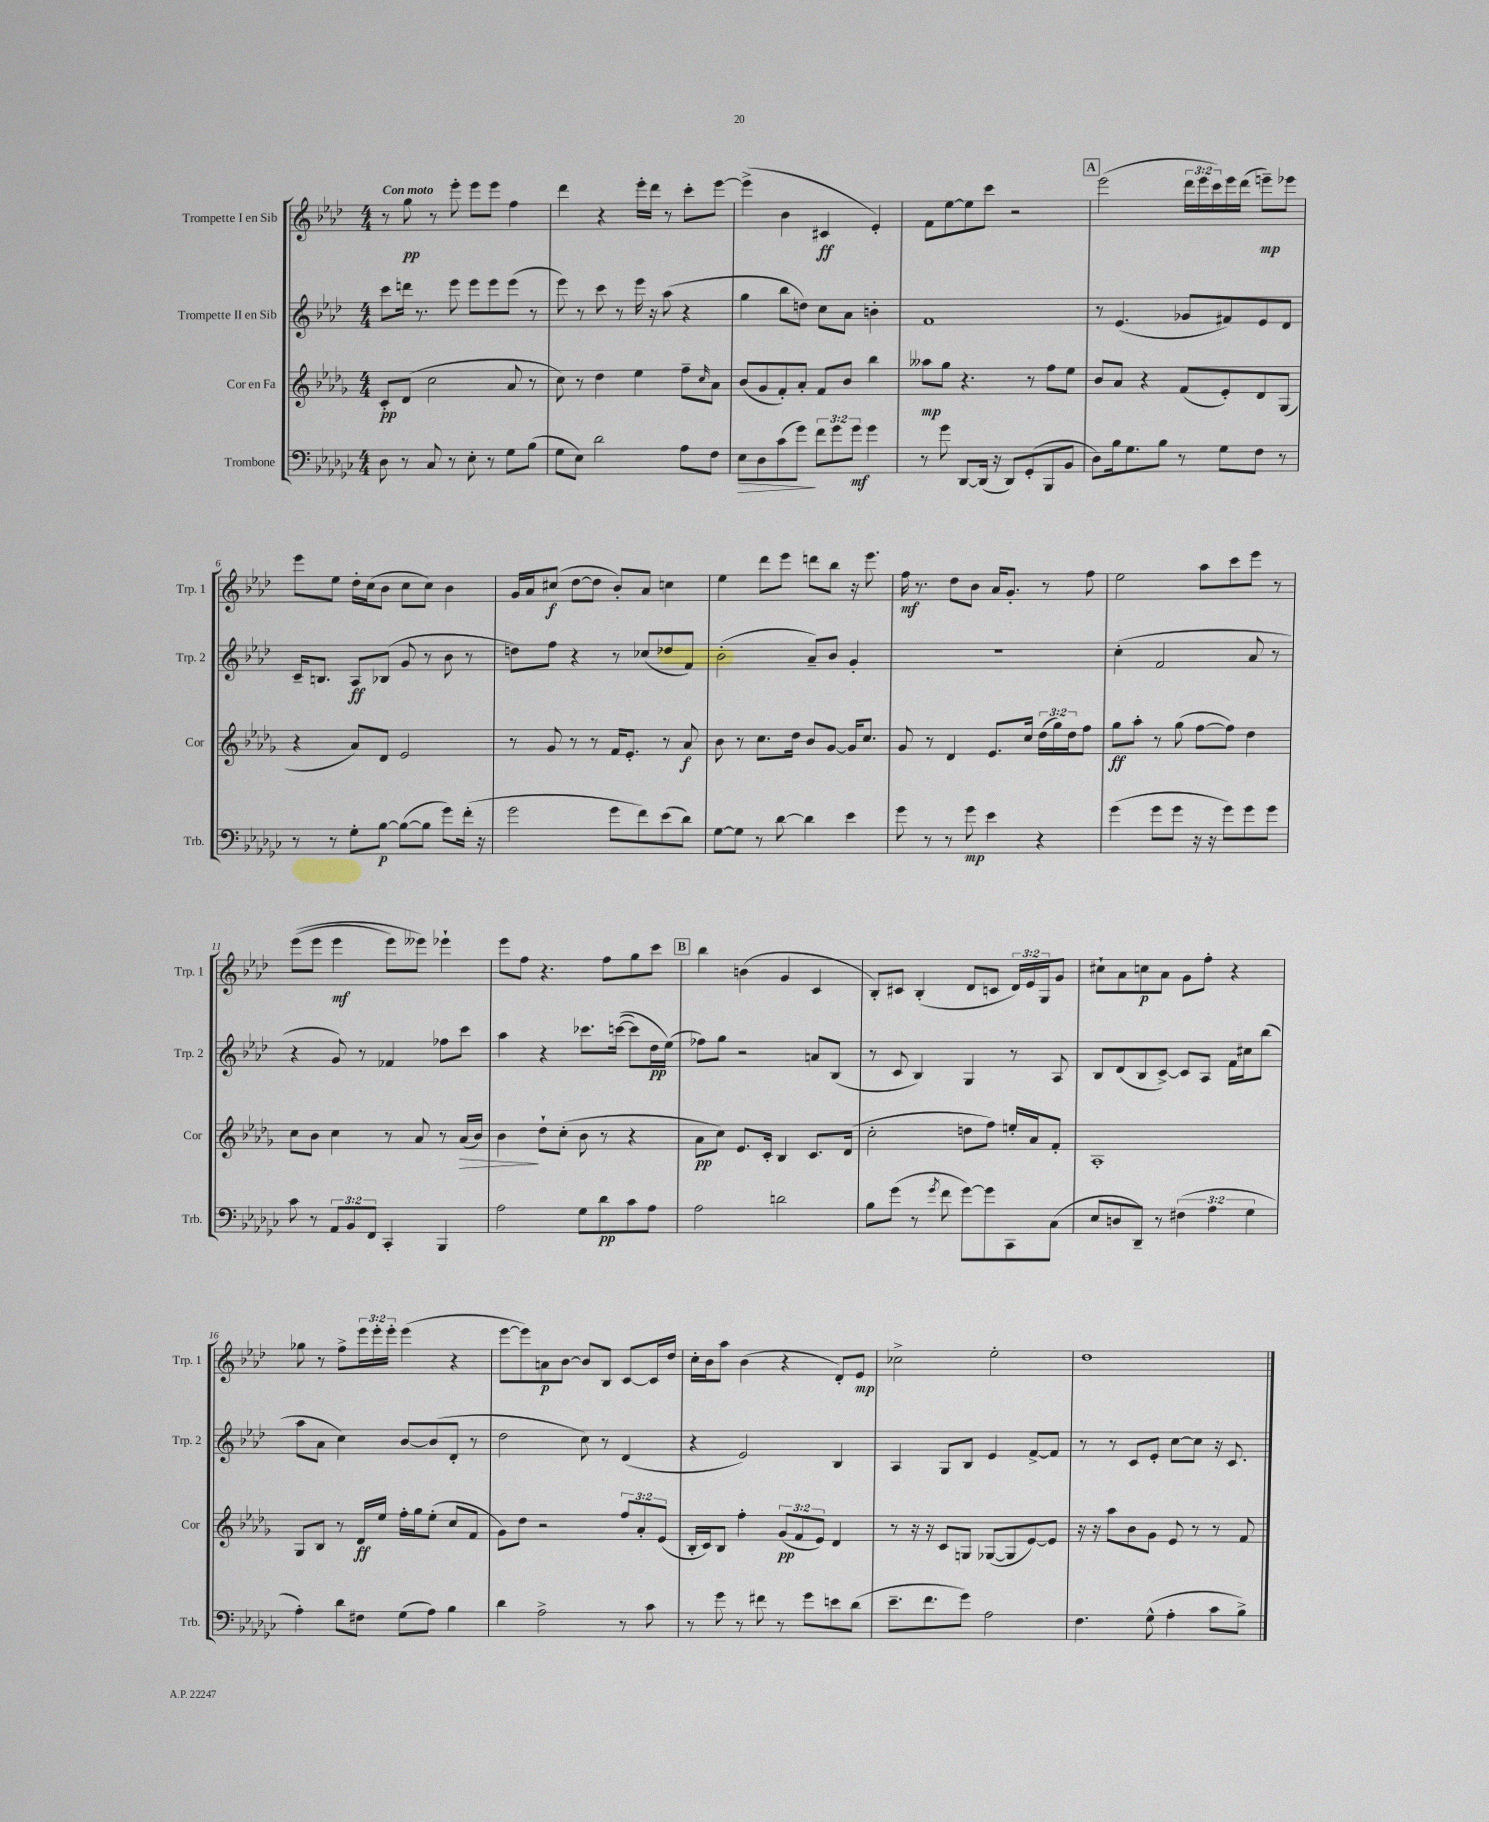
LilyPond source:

<<
\new StaffGroup <<
\new Staff = "s0" \with { instrumentName = "Trompette I en Sib" shortInstrumentName = "Trp. 1" } {
    \clef treble \key aes \major \numericTimeSignature \time 4/4 \override Staff.TupletNumber.text = #tuplet-number::calc-fraction-text \tempo "Con moto"
    r8 g''8\pp r8 ees'''8-. ees'''8 ees'''8 f''4 |
    des'''4 r4 ees'''16-. des'''16 r8 c'''8-. ees'''8~ |
    ees'''4->( bes'4 cis'4\ff ees'4-.) |
    f'8 ees''8~ ees''8 c'''8 r2 |
    \mark \markup { \box "A" } ees'''2( \tuplet 3/2 { des'''16 ees'''16 c'''16) } ees'''16 des'''16( e'''8--\mp) ees'''8 |
    ees'''8 ees''8 des''16-. c''16( bes'8 c''8 c''8) bes'4 |
    g'16 aes'16 cis''8\f( des''8~ des''8 bes'8-.) aes'8 c''4 |
    ees''4 des'''8 ees'''8 d'''8 bes''8 r16 ees'''8. |
    f''16\mf r8. des''8 bes'8 aes'16 g'8.-. r8 f''8 |
    ees''2 aes''8 c'''8 ees'''8 r8 |
    ees'''8(\( ees'''8 ees'''4\mf ees'''8) eeses'''8\) ees'''4-! |
    ees'''8 f''8 r4. f''8 g''8 c'''8 |
    \mark \markup { \box "B" } bes''4 b'4( g'4 c'4 |
    bes8-.) cis'8 bes4-.( des'8 c'8 \tuplet 3/2 { des'16) ees'16 g16 } g'8 |
    cis''8-! aes'8 c''8\p aes'8 g'8 f''8-. r4 |
    ges''8 r8 f''8-> \tuplet 3/2 { ees'''16 ees'''16-. ees'''16-. } ees'''4( r4 |
    ees'''8~ ees'''8) a'8\p bes'8~ bes'8 bes8 c'8~ c'16 des''16 |
    c''16-. bes'16 aes''8 bes'4( r4 des'8-.) ees'8\mp |
    ces''2-> ees''2-. |
    des''1 \bar "|." |
}
\new Staff = "s1" \with { instrumentName = "Trompette II en Sib" shortInstrumentName = "Trp. 2" } {
    \clef treble \key aes \major \numericTimeSignature \time 4/4
    c'''8 d'''16 r8. ees'''8 ees'''8 ees'''8 ees'''8( r8 |
    ees'''8) r8 c'''8 r8 ees'''16 r16 aes''8( r4 |
    g''4 bes''8 d''8) c''8 aes'8 b'4-. |
    f'1 |
    \mark \markup { \box "A" } r8 ees'4.( ges'8 fis'8) ees'8 des'8 |
    c'16-- b8. aes8\ff bes8( g'8 r8 bes'8 r8 |
    d''8) f''8 r4 r8 ces''8( des''8 f'8) |
    bes'2-.( aes'8--) bes'8 g'4-. |
    R1 |
    c''4-.( f'2 aes'8 r8 |
    r4 g'8) r8 fes'4 fes''8 c'''8 |
    aes''4 r4 ces'''8. c'''16~(\( c'''8) des''16\pp ees''16(\) |
    \mark \markup { \box "B" } fes''8) g''8 r2 a'8 bes8( |
    r8 c'8 bes4) g4 r8 aes8 |
    bes8 des'8( bes8 c'8~->) c'8 aes8 f'16 cis''16 bes''8( |
    aes''8 aes'8 c''4) bes'8~ bes'8( des'8-. r8 |
    des''2 c''8) r8 des'4( |
    r4 ees'2) bes4 |
    aes4 g8 bes8 ees'4 f'8~-> f'8 |
    r8 r8 c'8 ees'8-. c''8~ c''8 r16 c'8. \bar "|." |
}
\new Staff = "s2" \with { instrumentName = "Cor en Fa" shortInstrumentName = "Cor" } {
    \clef treble \key des \major \numericTimeSignature \time 4/4 \override Staff.TupletNumber.text = #tuplet-number::calc-fraction-text
    c'8-.\pp des'8( c''2 aes'8 r8 |
    c''8) r8 des''4 ees''4 f''8-- \grace { c''16 } aes'8 |
    bes'8( ges'8 f'8-.) aes'8-. f'8 bes'8 bes''4 |
    aeses''8\mp ges''8 r4. r8 f''8 ees''8 |
    \mark \markup { \box "A" } bes'8 aes'8 r4 f'8( ees'8-.) des'8 ges8( |
    r4 aes'8) des'8 ees'2 |
    r8 ges'8 r8 r8 f'16 ees'8.-. r8 aes'8\f |
    bes'8 r8 c''8. des''16 bes'8 ges'8~ ges'16 c''8. |
    ges'8 r8 des'4 ees'8. c''16 \tuplet 3/2 { des''16( ges''16) des''16 } f''8 |
    ges''8\ff aes''8-. r8 ges''8( f''8~ f''8) des''4 |
    c''8 bes'8 c''4 r8 aes'8 r8 aes'16\>( bes'16) |
    bes'4\! des''8-! c''8-.( bes'8 r8 r4 |
    \mark \markup { \box "B" } aes'8\pp c''8) ees'8. c'16-. bes4 c'8. des'16( |
    c''2-. d''8 f''8) e''16-. aes'16 f'8-. |
    aes1-. |
    ges8 bes8 r8 des'16\ff ees''16 f''16-. ges''16 ees''8-.( c''8 f'8 |
    ges'8) des''8 r2 \tuplet 3/2 { f''8 aes'8-. ees'8( } |
    bes16-. c'16) bes8 f''4-. \tuplet 3/2 { ges'8\pp( f'8 ees'8) } des'4 |
    r8 r16 r16 c'8 g8 ges8~( ges8 ees'8~) ees'8 |
    r16 r16 aes''8 bes'8 ges'8 ees'8 r8 r8 f'8 \bar "|." |
}
\new Staff = "s3" \with { instrumentName = "Trombone" shortInstrumentName = "Trb." } {
    \clef bass \key ges \major \numericTimeSignature \time 4/4 \override Staff.TupletNumber.text = #tuplet-number::calc-fraction-text
    des8 r8 ces8 r8 ees8-. r8 ges8 bes8( |
    ges8 ees8) des'2 aes8 f8 |
    ees8\> des8 ces'8( ges'8\!) \tuplet 3/2 { f'8 ges'8 ges'8\mf } ges'4 |
    r8 ges'8 des,8~ des,16( r16 des,8) ges,8-.( bes,,8 bes,8 |
    \mark \markup { \box "A" } des8) bes16 ges8. bes8 r8 ges8 f8 r8 |
    r8 r8 ges8-. bes8~\p bes8~( bes8 ges'8) f'16-.( r16 |
    ges'2 ges'8 f'8) ees'8( des'8) |
    ges8~ ges8 r8 des'8~ des'4 ees'4 |
    ges'8 r8 r8 ges'8\mp ees'4 r4 |
    ges'4( ges'8 ges'8 r16 r16 ges'8) ges'8 ges'8 |
    ces'8 r8 \tuplet 3/2 { aes,8 bes,8 f,8 } ces,4-. bes,,4 |
    aes2 ges8 des'8\pp ces'8 aes8 |
    \mark \markup { \box "B" } aes2 d'2 |
    bes8 ges'8( r8 \acciaccatura { ges'8 } f'8 ges'8~) ges'8 ces,8 ces8( |
    ees8 d8 des,8--) r8 \tuplet 3/2 { fis4( aes4 ges4 } |
    aes4-.) des'8 fis8 ges8( aes8) bes4 |
    des'4 aes2-> r8 ces'8 |
    r8 ges'8 r8 fis'8 r8 ges'8 e'8 des'8( |
    ees'8.-- f'8. ges'8) aes2 |
    f4. ges8-^( aes4-. ces'8 bes8->) \bar "|." |
}
>>
>>
